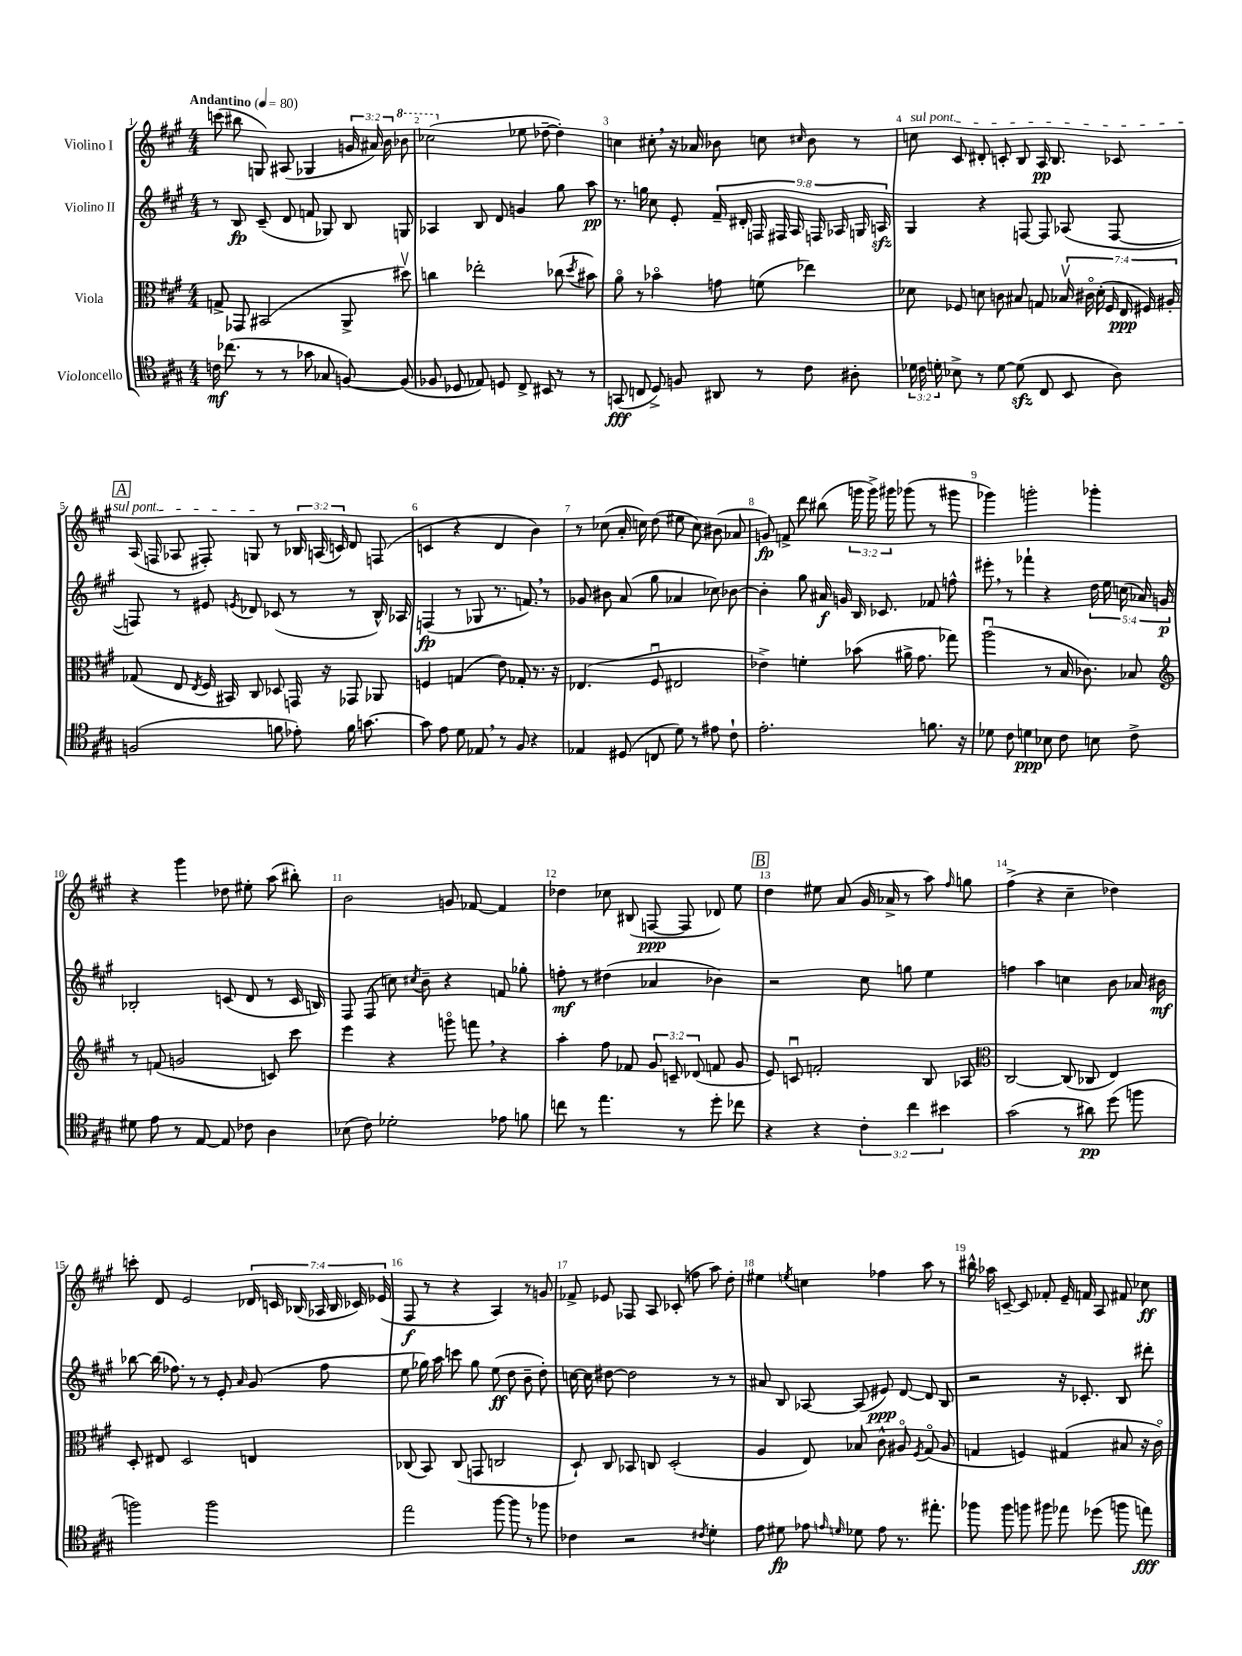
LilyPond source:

<<
\new StaffGroup <<
\new Staff = "s0" \with { instrumentName = "Violino I" } {
    \clef treble \key a \major \numericTimeSignature \time 4/4 \override Staff.TupletNumber.text = #tuplet-number::calc-fraction-text \tempo "Andantino" 4 = 80
    \autoBeamOff c'''8( bis''8 g8) ais8( ges4 \tuplet 3/2 { g'16 ais'16) b'16 } \ottava #1 bes''8 |
    ces'''2( \ottava #0 ees''8 des''8~-- des''4-.) |
    c''4 cis''8-. \breathe r16 aes'16 bes'8 c''8 \grace { cis''16 } bes'8 r8 |
    \once \override TextSpanner.bound-details.left.text = \markup { \italic "sul pont." } c''8\startTextSpan cis'8 dis'8-. c'8-. b8 a16\pp b8. ces'8 |
    \mark \markup { \box "A" } a16( f16 aes8 fis8-.) g8\stopTextSpan r8 \tuplet 3/2 { bes16 a16( c'16) } d'8 f8( |
    c'4 r4 d'4 b'4) |
    r8 ces''8( a'16-. c''16) d''8( eis''8 c''8) bis'8( aes'8 |
    g'8\fp) f'8-> d'''8 bis''8( \tuplet 3/2 { g'''16 g'''16->) gis'''16 } ges'''8( r8 gis'''8 |
    ges'''4) g'''2-. ges'''4-. |
    r4 gis'''4 des''8 eis''8-. a''8( bis''8-.) |
    b'2 g'8 fes'8~ fes'4 |
    des''4 ces''8 bis8( f8~\ppp f8 des'8) e''8 |
    \mark \markup { \box "B" } d''4 eis''8 a'8( gis'16 aes'16-> r8 a''8) \grace { fis''16 } g''8 |
    fis''4->( r4 cis''4-- des''4) |
    c'''8-. d'8 e'2 \tuplet 7/4 { des'16 c'16 bes16( aes16 bes16 ces'16) ees'16( } |
    fis8\f r8 r4 a4) r8 g'8 |
    fes'8-> ees'8 fes8 a8 ces'8-.( f''8 a''8) d''8-. |
    eis''4 \acciaccatura { e''8 } c''4 fes''4 a''8 r8 |
    bis''16-^ aes''16 c'8~-- c'8 fes'8-. e'16-- f'16 a8 fis'8 ces''8\ff \bar "|." |
}
\new Staff = "s1" \with { instrumentName = "Violino II" } {
    \clef treble \key a \major \numericTimeSignature \time 4/4 \override Staff.TupletNumber.text = #tuplet-number::calc-fraction-text
    \autoBeamOff r8 b8\fp cis'8--( d'8 f'8 ges8) b8 g8 |
    aes4 b8 d'8 g'4 gis''8 a''8\pp |
    r8. g''16 cis''8 e'8-. \tuplet 9/8 { fis'16-- dis'16-. f16 fis16 a16 f16 aes16 g16 a16\sfz } |
    gis4 r4 f8~ f8 aes8( f8~ |
    \mark \markup { \box "A" } f8) r8 eis'8 \acciaccatura { e'8 } des'8 ces'8( r8 r8 b16-^) aes16 |
    f4\fp( r8 ges8 r8. f'8.) \breathe r8 |
    ges'8 bis'8 a'8( gis''8 aes'4 ces''8) bes'8~ |
    bes'4-. gis''8 ais'16\f g'16 b16 ces'8. fes'8 f''8-^ |
    eis'''8-. \breathe r8 fes'''4-! r4 \tuplet 5/4 { d''16 e''16 c''16( aes'16) g'16\p } |
    bes2-. c'8( d'8 r8 c'16 b16) |
    fis8 fis8( c''8) \acciaccatura { cis''8 } b'8-- r4 f'8 ges''8-. |
    f''8-.\mf r8 dis''4( aes'4 bes'4) |
    \mark \markup { \box "B" } r2 cis''8 g''8 e''4 |
    f''4 a''4 c''4 b'8 aes'16 bis'16\mf |
    bes''8~ bes''16( fes''8.) r8 r8 e'8-. \grace { a'16 } gis'8( fes''8 |
    e''8 ges''16) a''16 c'''8 ges''8 e''8\ff( d''8 b'8-- d''8-.) |
    c''16~ c''16 dis''8~ dis''2 r8 r8 |
    ais'8 b8 aes8~ aes8( eis'8\ppp) d'8~ d'8 b8 |
    r2 r16 ces'8.-. b8 dis'''8-. \bar "|." |
}
\new Staff = "s2" \with { instrumentName = "Viola" } {
    \clef alto \key a \major \numericTimeSignature \time 4/4 \override Staff.TupletNumber.text = #tuplet-number::calc-fraction-text
    \autoBeamOff g8-> ges,8 bis,2( a,8-> dis''8\upbow) |
    c''4 ees''2-. ces''8( \acciaccatura { d''8 } bis'8) |
    a'8\flageolet r8 bes'4\flageolet g'8 f'8( ees''4) |
    des'8 fes8 d'8 c'8 bis8 g8 \tuplet 7/4 { bes16\upbow cis'16\flageolet d'16-.( fes16 e16\ppp fis16) ais16-. } |
    \mark \markup { \box "A" } ges8( e8 \acciaccatura { e8 } fis16 bis,16) cis8 des8 g,16 r16 ges,8 aes,8 |
    f4 g4( e'8) ges8-. r8. r16 |
    ees4.( fis8\downbow eis2 |
    ees'4->) f'4-. bes'8( ais'16-> gis'8. ges''8) |
    a''2\downbow( r8 b16 ces'8.) bes8 |
    \clef treble r8 f'8( g'2 c'8) cis'''8 |
    e'''4 r4 g'''8\flageolet f'''8 \breathe r4 |
    a''4-. fis''8 fes'8 \tuplet 3/2 { gis'8 c'8-- des'8( } f'8 gis'8 |
    \mark \markup { \box "B" } e'8) c'8\downbow f'2-. b8 aes8 |
    \clef alto cis2~ cis8( ces8 e4) |
    d8-. eis8 d2 e4 |
    ces8( b,8) ces8( g,8 c2 |
    d8-!) cis8 bes,8 c8 d2-.( |
    a4 e8) bes8 cis'8-^ ais8\flageolet \acciaccatura { fis8 } gis8\flageolet( ais8 |
    g4 f4) gis4( bis8 r16 cis'16\flageolet) \bar "|." |
}
\new Staff = "s3" \with { instrumentName = "Violoncello" } {
    \clef tenor \key a \major \numericTimeSignature \time 4/4 \override Staff.TupletNumber.text = #tuplet-number::calc-fraction-text
    \autoBeamOff c'16\mf ces''8.( r8 r8 ges'8 ges8 f8~) f8( |
    fes8 des8 ees8) d8 cis8-> bis,8 r8 r8 |
    g,8\fff( c8 d8->) f8 ais,8 r8 cis'8 ais8-. |
    \tuplet 3/2 { des'16 cis'16 d'16-. } bes8-> r8 d'8~ d'8\sfz( cis8 b,8 a8) |
    \mark \markup { \box "A" } f2( f'8 ees'8-.) f'16 g'8.~ |
    g'8 e'8 d'8 ees8 \breathe r8 fis8 r4 |
    ees4 dis8( c8 d'8) r8 eis'8 cis'8-! |
    e'2.-. f'8. r16 |
    des'8 cis'8 d'4\ppp bes8 cis'8 b8 cis'8-> |
    dis'8 e'8 r8 e8~ e8 ces'8 a4 |
    bes8( cis'8) des'2-. ees'8 f'8 |
    c''8 r8 e''4. r8 d''8-. ces''8 |
    \mark \markup { \box "B" } r4 r4 \tuplet 3/2 { cis'4-. cis''4 bis'4 } |
    gis'2( r8 ais'8\pp) d''8( f''8 |
    f''2) f''2 |
    e''2 fis''8~ fis''8 r8 fes''8 |
    ces'4 r2 \acciaccatura { cis'8 } d'4-. |
    e'8 dis'8\fp ees'8 \grace { e'16 d'16 } des'8 e'8 r8. eis''8.-. |
    fes''8 fes''8 f''8 fis''8 ees''8 des''8( f''8 e''8\fff) \bar "|." |
}
>>
>>
\layout { \context { \Score \override BarNumber.break-visibility = ##(#f #t #t) barNumberVisibility = #all-bar-numbers-visible } }
